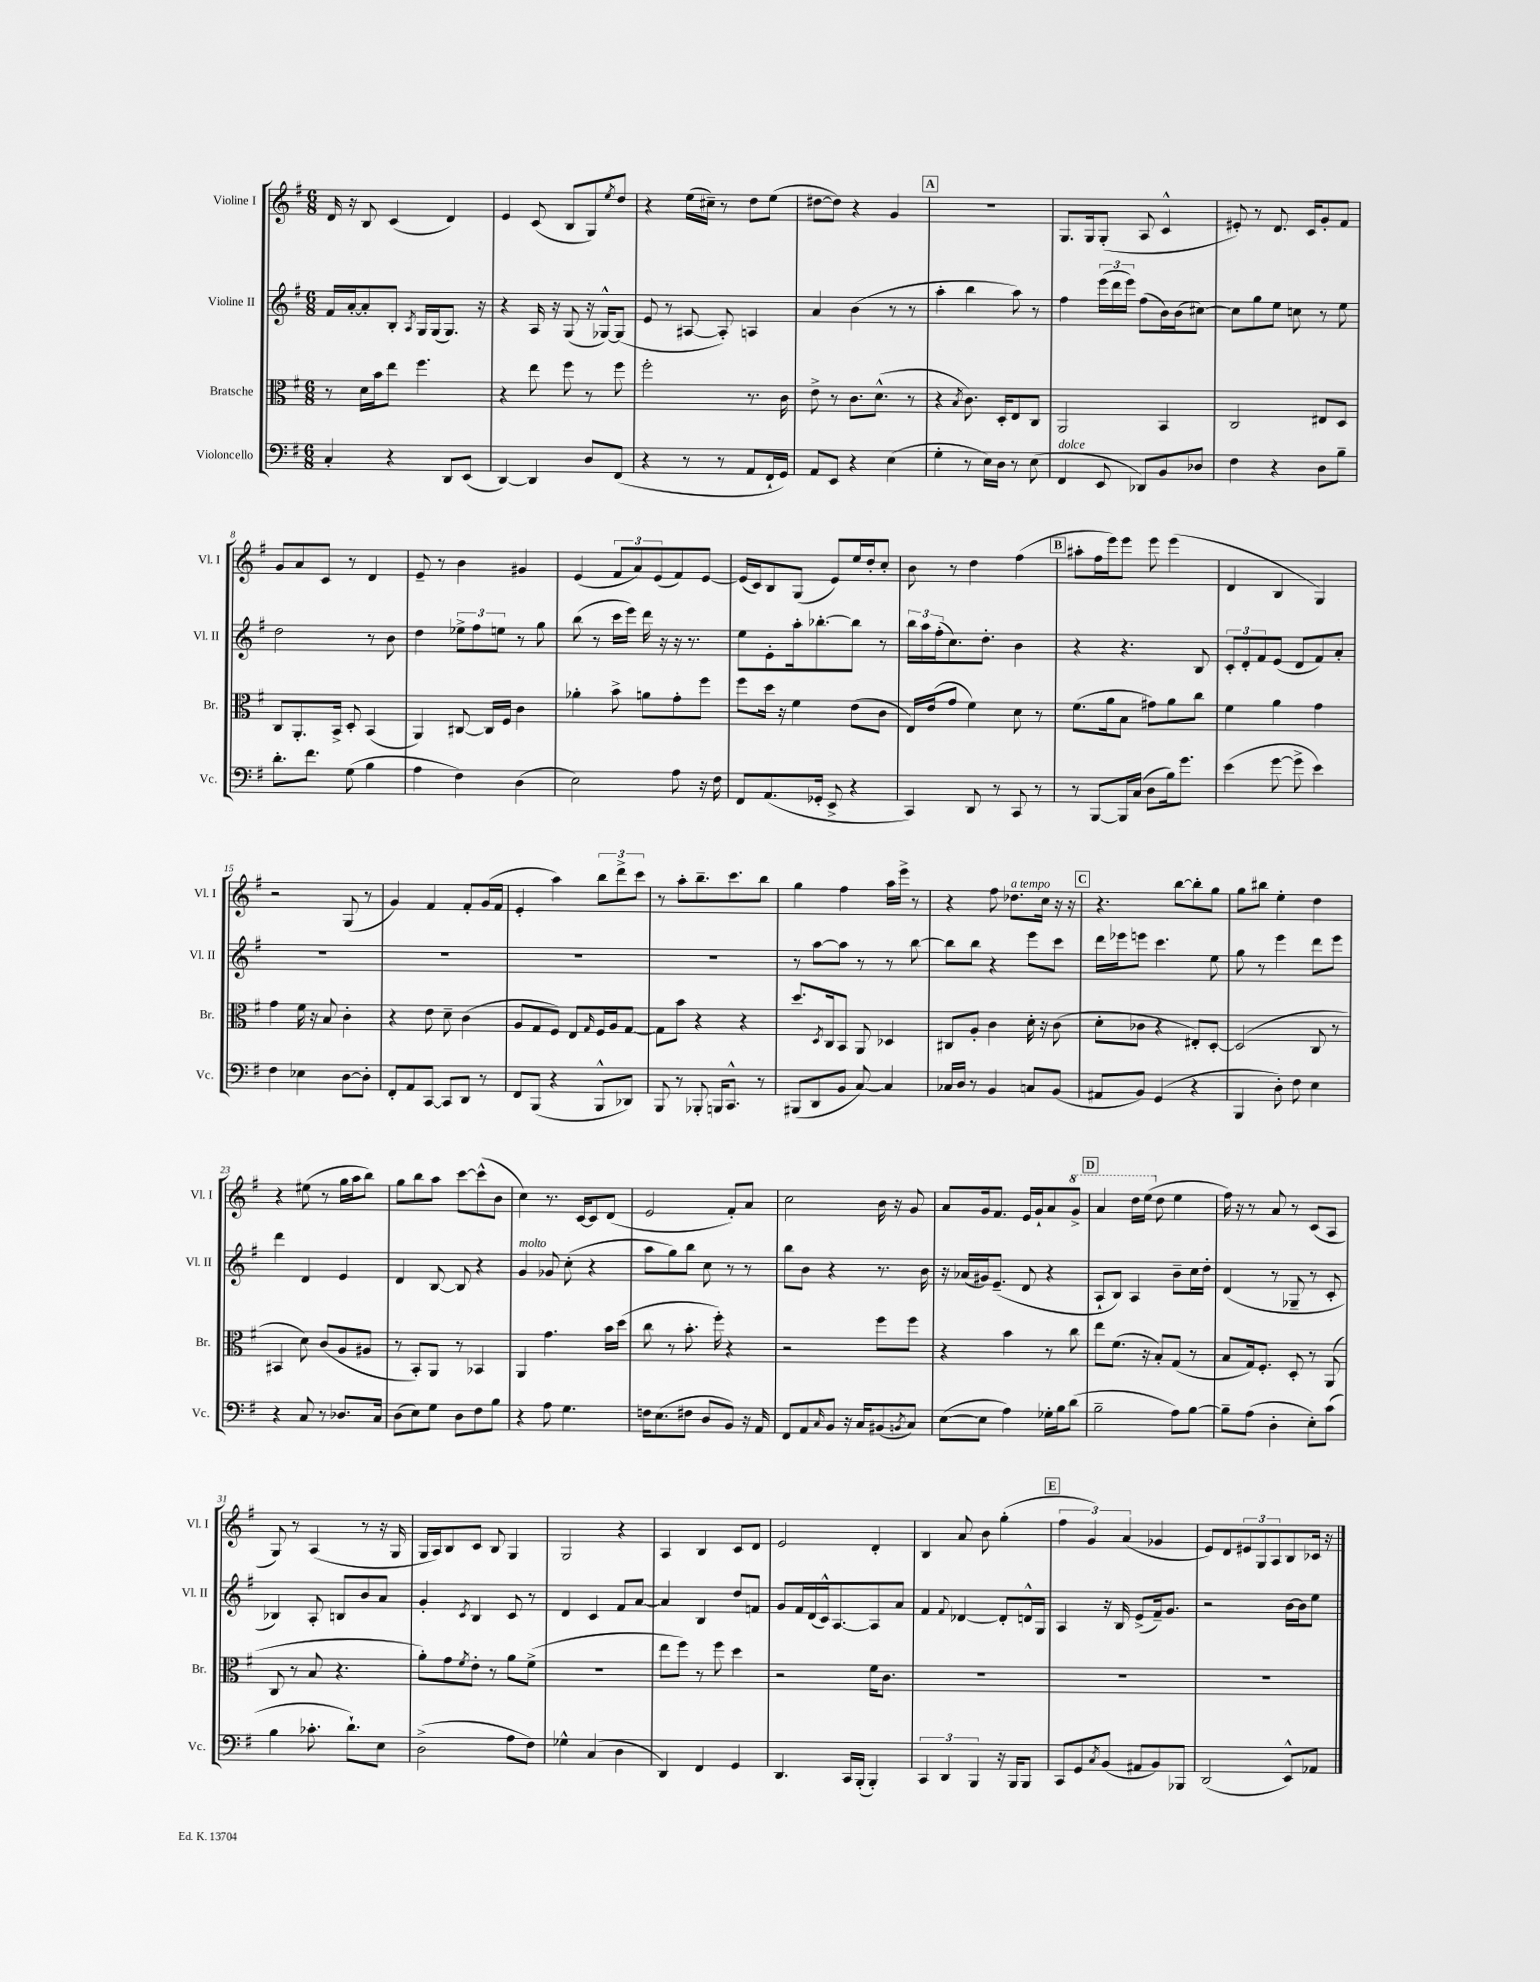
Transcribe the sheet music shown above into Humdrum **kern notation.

**kern	**kern	**kern	**kern
*part4	*part3	*part2	*part1
*staff4	*staff3	*staff2	*staff1
*I"Violoncello	*I"Bratsche	*I"Violine II	*I"Violine I
*I'Vc.	*I'Br.	*I'Vl. II	*I'Vl. I
*clefF4	*clefC3	*clefG2	*clefG2
*k[f#]	*k[f#]	*k[f#]	*k[f#]
*M6/8	*M6/8	*M6/8	*M6/8
=1	=1	=1	=1
4C'/	8r	16f#/LL	16d/
.	.	[16a'/J	16r
.	16d\LL	8a'/]	8B/
.	16b\J	.	.
4r	8ee\J	8B'/J	(4c/
.	.	8qA/	.
.	4.ff#\	16G/LL	.
.	.	(16G/J	.
8DD/L	.	8.G/J)	4d/)
(8EE/J	.	.	.
.	.	16r	.
=2	=2	=2	=2
[4DD/)	4r	4r	4e/
4DD/]	8ee\	16A/	(8c/
.	.	16r	.
.	8ff#\	(8G/	8B/L
8D/L	8r	16r	8G/)
.	.	[16G-X^^/KL)	.
.	.	.	8qee/
(8FF#/J	8ff#\	(8G-/J]	8dd/J
=3	=3	=3	=3
4r	2ff#'\	8e/	4r
.	.	8r	.
8r	.	[8A#X/	(16ee\LL
.	.	.	16cc#X~\JJ)
8r	.	8A#'/])	8r
8AA/L	8.r	4An/	8dd\L
16FF#`/L	.	.	(8ee\J
16GG/JJ)	16c\	.	.
=4	=4	=4	=4
8AA/L	8e^\	4a/	[8dd#X\L
8EE/J	8r	.	8dd#\J])
4r	8.c\L	(4b\	4r
.	(8.d^^\J	.	.
(4E\	.	8r	4g/
.	8r	8r	.
!!LO:REH:place=s1:t=A
=5	=5	=5	=5
4G'\	4r	4aa'\	2.r
.	8qB/	.	.
8r	8.c\)	4bb\	.
16E\LL)	.	.	.
16D\JJ	16D'/KL	.	.
8r	8E/	8aa\)	.
(8E\	8C/J	8r	.
=6	=6	=6	=6
!LO:TX:a:i:t=dolce	!	!	!
4FF#/	2AA/	4ff#\	8.G/L
.	.	.	16G/k
8EE/	.	(24eee\LL	(8G'/J
.	.	24ddd\	.
.	.	24eee\JJ)	.
8DD-X/L)	.	(8ff#\L	8A/
8BB/	4BB/	16b\L)	4c^^/
.	.	(16b\J	.
8D-X/J	.	[8cc#X\J)	.
=7	=7	=7	=7
4F#\	2C/	8cc#\L]	8e#X'/)
.	.	8gg\	8r
4r	.	8ee\J	8.d/
.	.	8ccn\	.
.	.	.	16c/KL
8D\L	8E#X/L	8r	8g'/
8B~\J	8D/J	8ee\	8f#/J
!!LO:LB:g=z
=8	=8	=8	=8
8.d'\L	8C/L	2dd\	8g/L
.	8.AA'/	.	8a/
8.f#\J	.	.	.
.	.	.	8c/J
.	16BB^/Jk	.	.
(8G\	8D'/	.	8r
4B\	(4BB/	8r	4d/
.	.	8b\	.
=9	=9	=9	=9
4A\	4AA/)	4dd\	8e~/
.	.	.	8r
4F#\)	[8C#X/	12ee-X^\L	4b\
.	.	12ff#\	.
.	16C#/LL]	.	.
.	.	12een\J	.
.	16F#/JJ	.	.
(4D\	4c\	8r	4g#X/
.	.	8gg\	.
=10	=10	=10	=10
2E\)	4a-X'\	(8bb\	(4e/
.	.	8r	.
.	8b^\	16ccc\LL	12f#/L
.	.	16eee\JJ)	.
.	.	.	12a/)
.	8an\L	16ddd\	.
.	.	.	(12e/
.	.	16r	.
8A\	8g'\	16r	8f#/)
.	.	8.r	.
16r	8ff#\J	.	[8e/J
16F#\	.	.	.
=11	=11	=11	=11
8FF#/L	8ff#\L	8ee\L	(16e/LL]
.	.	.	16c/J)
(8.AA/	16dd\Jk	8e'\	8B/
.	16r	.	.
.	4f#\	16aa'\k	(8G/J
16GG-X'/Jk	.	[8.bb-X'\	.
8EE^/	.	.	8e/L)
4r	(8e\L	8bb-\J]	16ee/L
.	.	.	16dd'/J
.	8c\J	8r	8cc'/J
=12	=12	=12	=12
4CC/)	16E/LL)	24bb\LL	8b\
.	.	24aa\	.
.	(16e/J	.	.
.	.	(24ff#'\J	.
.	8g/J	8.cc\)	8r
8DD/	4f#\)	.	4dd\
.	.	8.dd'\J	.
8r	.	.	.
8CC/	8d\	4b\	(4ff#\
8r	8r	.	.
!!LO:REH:place=s1:t=B
=13	=13	=13	=13
8r	(8.f#\L	4r	8aa#X'\L
[8BBB/L	.	.	16ff#\L
.	16a\k	.	16eee\J)
16BBB/L]	8B\J	4.r	8eee\J
(16C/JJ	.	.	.
8D\L	8g#X\L)	.	8eee\
16B\k)	8a\	.	(4eee\
8.g\J	.	.	.
.	8cc\J	8B/	.
=14	=14	=14	=14
(4e\	4f#\	12c'/L	4d/
.	.	12d'/	.
.	.	12f#/	.
[8g\	4a\	(8e/J	4B/
8g^\]	.	8d/L	.
4e\)	4g\	8f#/)	4G/)
.	.	8a'/J	.
!!LO:LB:g=z
=15	=15	=15	=15
4F#\	4g\	2.r	2r
4E-X\	16f#\	.	.
.	16r	.	.
.	8B/	.	.
[8D\L	4c'\	.	(8G/
8D'\J]	.	.	8r
=16	=16	=16	=16
8FF#'/L	4r	2.r	4g/)
8AA/	.	.	.
[8CC/J	8e\	.	4f#/
8CC/L]	8d~\	.	.
8DD/J	(4c\	.	8f#'/L
8r	.	.	(16g/L
.	.	.	16f#/JJ
=17	=17	=17	=17
8FF#/L	8A/L	2.r	4e'/
(8BBB/J	8G/	.	.
4r	8F#/J)	.	4aa\)
.	8E/L	.	.
.	16qqG/	.	.
8BBB^^/L	16F#/L	.	12bb\L
.	16A/J	.	.
.	.	.	12ddd^\
8DD-X/J)	[8G/J	.	.
.	.	.	12ccc\J
=18	=18	=18	=18
8BBB/	8G\L]	2.r	8r
8r	8b\J	.	8aa'\L
8BBB-X'/	4r	.	8.bb~\
16BBBn/KL	.	.	.
8.CC^^/J	.	.	8.ccc\
.	4r	.	.
8r	.	.	8bb\J
=19	=19	=19	=19
(8BBB#X/L	8.dd/L	8r	4gg\
8DD/	.	[8aa\L	.
.	8qD/	.	.
.	16C/k	.	.
8BB/J	8BB/J	8aa\J]	4ff#\
[8C/)	8AA/	8r	.
4C/]	4D-X/	8r	16aa\LL
.	.	.	16eee^\JJ
.	.	[8bb\	8r
=20	=20	=20	=20
16C-X/LL	8C#X/L	8bb\L]	4r
16D/JJ	.	.	.
8r	8A'/J	8bb\J	.
4BB/	4c\	4r	8ff#\
!	!	!	!LO:TX:a:i:t=a tempo
.	.	.	8.dd-X\L
8Cn/L	16d'\	8eee\L	.
.	16r	.	16cc\Jk
(8BB/J	(8c\	8ccc\J	16r
.	.	.	16r
!!LO:REH:place=s1:t=C
=21	=21	=21	=21
8AA#X/L	8d'\L	16ddd\LL	4.r
.	.	16eee-X\J	.
8BB/J)	8c-X\J	8eeen\J	.
(4GG/	4r	4.ccc\	.
.	.	.	[8bb\L
4r	8E#X'/L)	.	8bb'\]
.	[8D'/J	8ee\	8gg\J
=22	=22	=22	=22
4BBB/	(2D/]	8gg\	8gg\L
.	.	8r	8bb#X\J
8D'\)	.	4eee\	4ee'\
8F#\	.	.	.
4E\	8C/	8ddd\L	4dd\
.	8r	8eee\J	.
!!LO:LB:g=z
=23	=23	=23	=23
4r	4BB#X/	4ddd\	4r
8C/	8d\)	4d/	(8ee#X\
8r	(8c/L	.	8r
8.D-X/L	8A/	4e/	16gg\LL
.	.	.	16aa\J
.	8A#X/J	.	8bb\J)
16C/Jk	.	.	.
=24	=24	=24	=24
(8D\L	8r	4d/	8gg\L
8E\)	8BB'/L)	.	8bb\
8G\J	8AA/J	[8B/	8aa\J
8D\L	8r	8B/]	[8ccc\L
8F#\	4BB-X/	4r	(8ccc^^\]
8B\J	.	.	8b\J
=25	=25	=25	=25
!	!	!LO:TX:a:i:t=molto	!
4r	4AA/	4g/	4cc\)
8A\	4.g\	8g-X/	8.r
4.G\	.	(8cc'\	.
.	.	.	[16c/KL
.	.	4r	8c/]
.	16b\LL	.	(8d/J
.	(16dd\JJ	.	.
=26	=26	=26	=26
16Fn\KL	8cc\	8aa\L	2e/
(8.E\	.	.	.
.	8r	8gg\)	.
8F#X\J	8.b'\	8bb\J	.
8D/L	.	8cc\	.
.	16ff#'\)	.	.
8BB/J)	4r	8r	8f#'/L)
16r	.	8r	8a/J
16AA/	.	.	.
=27	=27	=27	=27
8FF#/L	2r	8bb\L	2cc\
8AA/	.	8b\J	.
16qqC/	.	.	.
8BB/J	.	4r	.
16r	.	.	.
16C/KL	.	.	.
(8BB#X/	8ff#\L	8.r	16b\
.	.	.	16r
8qBBn/	.	.	.
8C/J)	8ff#\J	.	8g/
.	.	16b\	.
=28	=28	=28	=28
([8E\L	4r	16r	8a/L
.	.	(16a-X/LL	.
8E\J]	.	16g#X/J)	16g/k
.	.	(8.e~/J	8.f#/J
4A\)	4b\	.	.
.	.	8d/	16e/LL
.	.	.	16g`/J
16G-X'\LL	8r	4r	8a/
16B\J	.	.	.
*	*	*	*8va
(8d\J	8cc\	.	8gg^/J
!!LO:REH:place=s1:t=D
=29	=29	=29	=29
2B~\	8ee\L	8A`/L	4aa/
.	(8.f#\J	8B/J)	.
.	.	4A/	16ddd\LL
.	16r	.	(16eee\JJ
*	*	*	*X8va
.	8B'/L)	.	8dd\
8A\L)	(8G/J	8b~\L	4ee\
[8B\J	8r	16cc\L	.
.	.	16dd'\JJ	.
=30	=30	=30	=30
8B~\L]	8B/L	(4d/	16ff#\)
.	.	.	16r
(8A\J	16G/k)	.	8r
.	8.F#'/J	.	.
4D'\	.	8r	8a/
.	8D'/	8G-X~/	8r
8E'\L)	8r	8r	(8c/L
(8c\J	(8AA/	8c'/	8A/J
!!LO:LB:g=z
=31	=31	=31	=31
4B\	8C/	4B-X/)	8G/)
.	8r	.	8r
8.c-X'\	8B/	8A'/	(4A/
.	4.r	8Bn/L	.
8.d`\L)	.	.	.
.	.	8b/	8r
8E\J	.	8a/J	16r
.	.	.	16G/
=32	=32	=32	=32
(2D^\	8a'\L)	4g'/	16G/LL
.	.	.	16A/J)
.	8g\	.	8B/
.	8qf#/	8qc/	.
.	8e'\J	4B/	8c/J
.	8r	.	8B/
8A\L	8a\L	8c/	4G/
8F#\J)	(8f#^\J	8r	.
=33	=33	=33	=33
4G-X^^\	2.r	4d/	2G/
(4C/	.	4c/	.
4D\	.	8f#/L	4r
.	.	[8a/J	.
=34	=34	=34	=34
4DD/)	8ee\L	4a/]	4A/
.	8ff#\J)	.	.
4FF#/	8r	4B/	4B/
.	8ff#\	.	.
4GG/	4dd\	8dd/L	8c/L
.	.	8fn/J	8d/J
=35	=35	=35	=35
4.DD/	2r	8g/L	2e/
.	.	16f#/L	.
.	.	(16d/	.
.	.	16c^^/J)	.
.	.	[8.A/	.
16CC/LL	.	.	.
(16BBB'/JJ	.	.	.
4BBB'/)	16f#\KL	8A/]	4d'/
.	8.c\J	.	.
.	.	8a/J	.
=36	=36	=36	=36
6CC/	2.r	4f#/	4B/
6DD/	.	.	.
.	.	8qqf#/	.
.	.	[4d-X/	8a/
6BBB/	.	.	.
.	.	.	8b\
16r	.	8d-'/L]	(4gg'\
16BBB/KL	.	.	.
8BBB/J	.	16dn^^/L	.
.	.	16G/JJ	.
!!LO:REH:place=s1:t=E
=37	=37	=37	=37
8CC/L	2.r	4A/	6ff#\
8GG/	.	.	.
.	.	.	6g/)
8qC/	.	.	.
(8BB/J	.	16r	.
.	.	16B/	.
.	.	.	(6a/
8AA#X/L	.	(8e^/L	.
8BB/)	.	16f#~/k)	4g-X/
.	.	8.g/J	.
8BBB-X/J	.	.	.
=38	=38	=38	=38
(2DD/	2.r	2r	8e/L)
.	.	.	8d/
.	.	.	12e#X/
.	.	.	12G/
.	.	.	12A/
8EE^^/L)	.	[16b\LL	8B/
.	.	16b\J]	.
8AA-X/J	.	8ee\J	16c-X/Jk
.	.	.	16r
==	==	==	==
*-	*-	*-	*-
